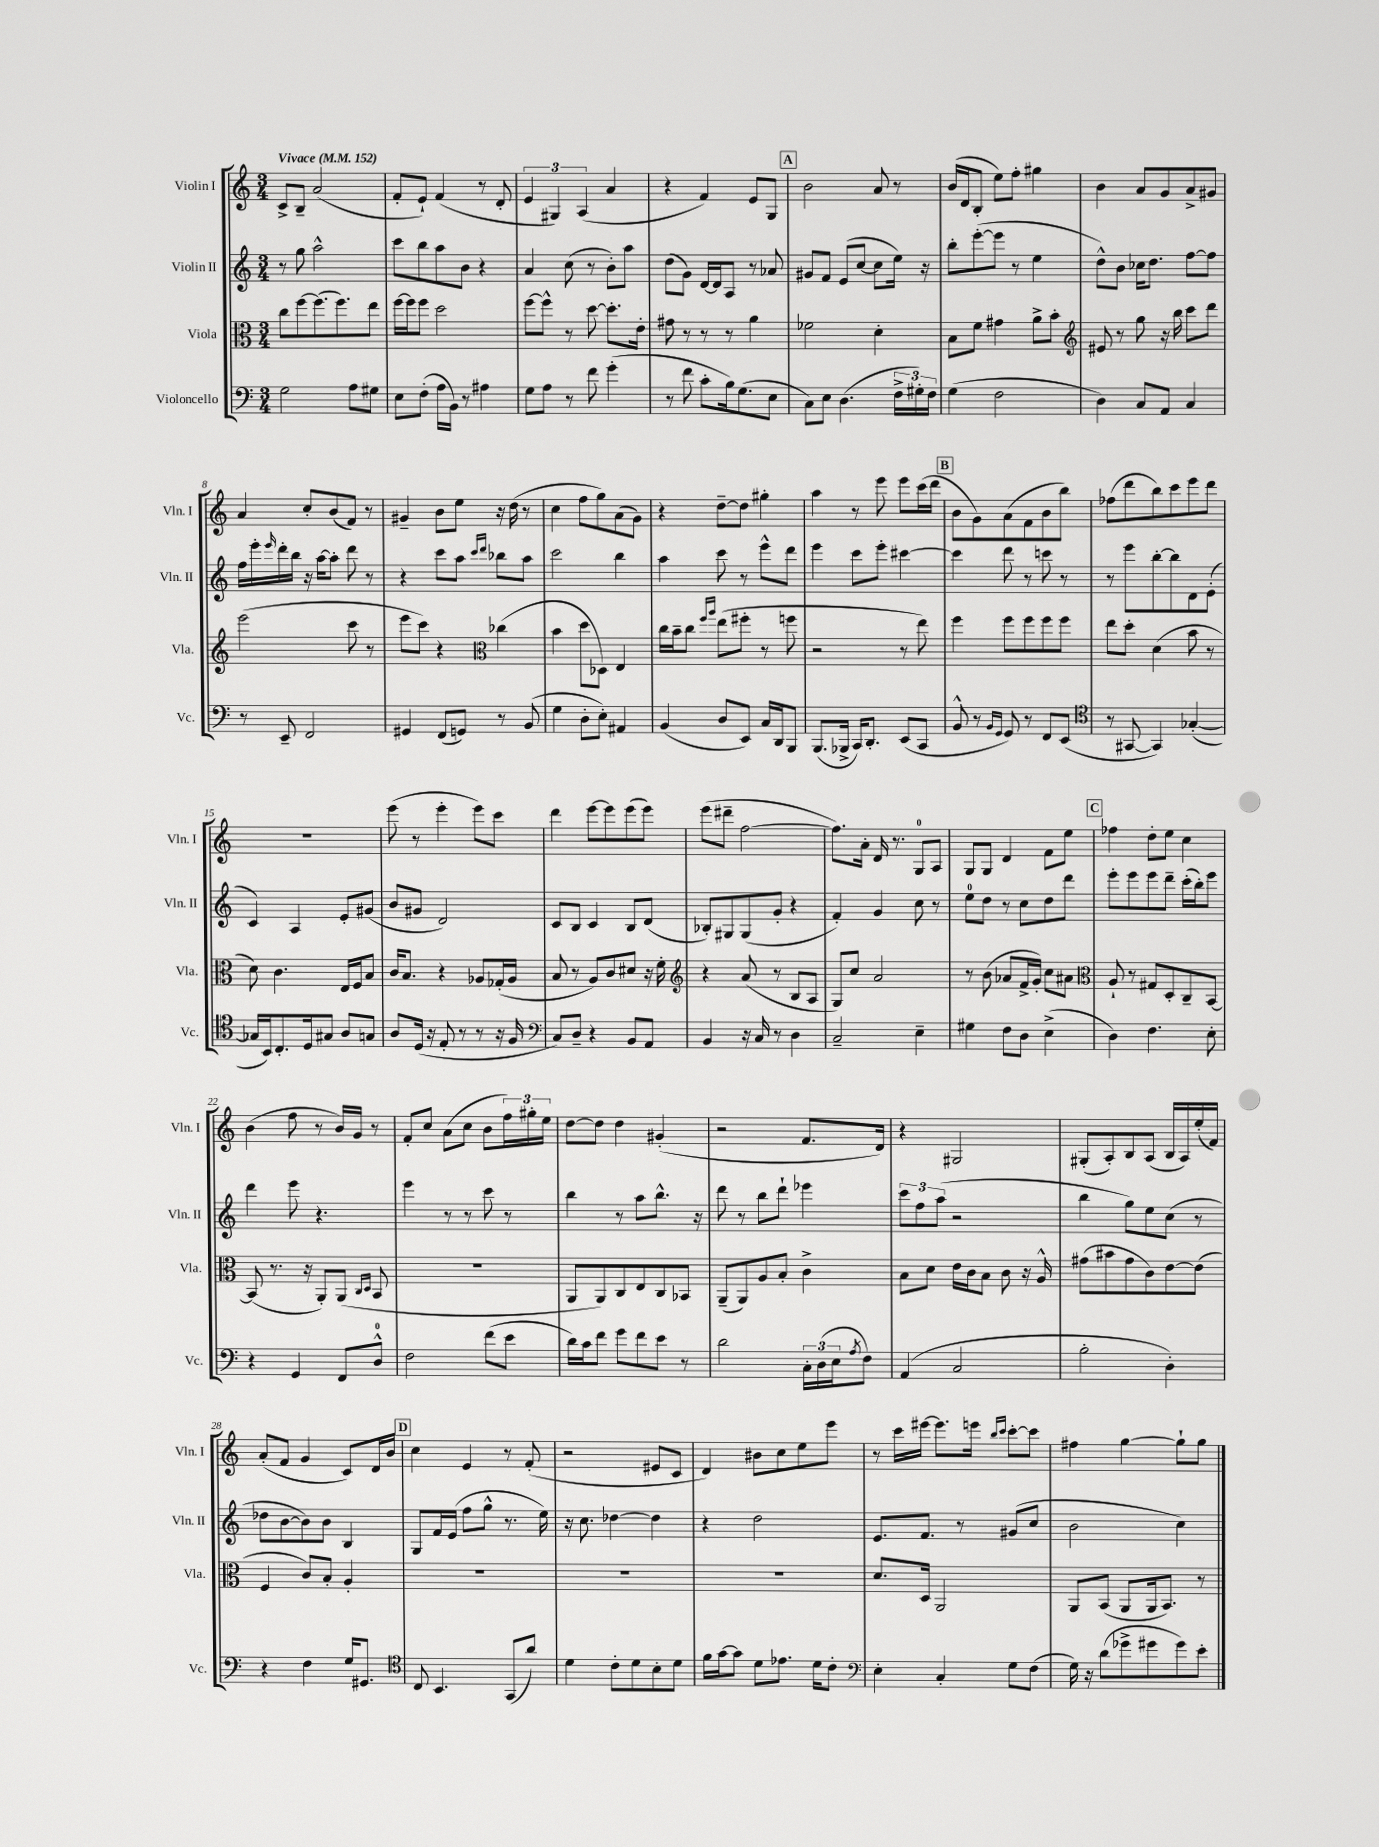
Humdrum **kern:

**kern	**kern	**kern	**kern
*part4	*part3	*part2	*part1
*staff4	*staff3	*staff2	*staff1
*I"Violoncello	*I"Viola	*I"Violin II	*I"Violin I
*I'Vc.	*I'Vla.	*I'Vln. II	*I'Vln. I
*clefF4	*clefC3	*clefG2	*clefG2
*k[]	*k[]	*k[]	*k[]
*M3/4	*M3/4	*M3/4	*M3/4
*MM152	*MM152	*MM152	*MM152
=1	=1	=1	=1
!	!	!	!LO:TX:a:B:t=Vivace
2G\	8cc\L	8r	8c^/L
.	[8ff\	8gg\	8B~/J
.	(8.ff\]	2aa^^\	(2a/
.	8.ff\)	.	.
8A\L	.	.	.
8G#X\J	8ee\J	.	.
=2	=2	=2	=2
8E\L	[16ff\LL	8ccc\L	8f'/L
.	16ff\J]	.	.
(8F'\J	8ff\J	8bb\	8e`/J)
16A\LL	2dd\	8aa\	(4f/
16BB\JJ)	.	.	.
8r	.	8b\J	.
4A#X\	.	4r	8r
.	.	.	8d'/
=3	=3	=3	=3
8G\L	[8ff\L	4a/	6e/
8A\J	8ff^^\J]	.	.
.	.	.	6G#X/)
8r	8r	(8cc\	.
.	.	.	(6A/
8f\	[8dd\	8r	.
(4g'\	8.dd'\L]	8b'\L)	4a/
.	.	8aa\J	.
.	16e'\Jk	.	.
=4	=4	=4	=4
8r	8g#X\	(8dd\L	4r
8f\	8r	8g\J)	.
8c'\L	8r	[16d/LL	4f/)
.	.	16d/J]	.
16B\k)	8r	8A/J	.
(8.G\	.	.	.
.	4a\	8r	8e/L
8E\J	.	8a-X/	8G/J
!!LO:REH:place=s1:t=A
=5	=5	=5	=5
8C\L)	2f-X\	8g#X/L	2b\
8E\J	.	8f/J	.
(4.D\	.	(8e/L	.
.	.	[8cc/J	.
.	4d'\	8cc\L]	8a/
24F^\LL	.	16ee\Jk)	8r
24G#X'\)	.	.	.
.	.	16r	.
24F\JJ	.	.	.
=6	=6	=6	=6
(4G\	8B\L	8bb'\L	(16b/LL
.	.	.	16d/J
.	8f\J	([8eee'\	8B'/J
2F\	4g#X\	8eee\J]	8ee\L)
.	.	8r	8ff'\J
.	8a^\L	4ee\	4gg#X\
.	8b'\J	.	.
=7	=7	=7	=7
*	*clefG2	*	*
4D\)	8e#X/	8dd^^\L)	4b\
.	8r	8b\J	.
8C/L	8gg\	16cc-X\KL	8a/L
.	.	8.dd\J	.
8AA/J	16r	.	8g/
.	16bb\	.	.
4C/	8ccc\L	[8ff\L	8a^/
.	8ddd\J	8ff\J]	8g#X/J
!!LO:LB:g=z
=8	=8	=8	=8
8r	(2eee\	16ff\LL	4a/
.	.	16eee'\	.
.	.	16qqeee/	.
8EE~/	.	16ddd'\	.
.	.	16bb\JJ	.
2FF/	.	16r	8cc'/L
.	.	[16aa\KL	.
.	.	8aa'\J]	(8b/
.	8ccc\	8ddd\	8f/J)
.	8r	8r	8r
=9	=9	=9	=9
4GG#X/	8eee\L	4r	4g#X~/
.	8ccc\J)	.	.
(8FF/L	4r	8ccc\L	8b\L
8GGn/J)	.	8aa\J	8ee\J
*	*clefC3	*	*
.	.	16qqccc/LL	.
.	.	16qqddd/JJ	.
8r	(4cc-X\	8bb-X\L	16r
.	.	.	(16dd\
(8BB/	.	8aa\J	8r
=10	=10	=10	=10
4G\	4b\	2ccc\	4cc\
8D'\L	8dd\L	.	8ff\L
8E'\J)	8D-X\J)	.	8gg\)
4AA#X/	4E/	4bb\	(8a\
.	.	.	8g\J)
=11	=11	=11	=11
(4BB/	16cc\LL	4aa\	4r
.	16b~\J	.	.
.	8cc\J	.	.
.	16qqff/LL	.	.
.	16qqaa/JJ	.	.
8D/L	(8ee\L	8ccc\	[8dd~\L
8EE/J)	8ff#X'\J	8r	8dd\J]
16C/LL	8r	8eee^^\L	4gg#X'\
16DD/J	.	.	.
8BBB/J	8ffn\	8ddd\J	.
=12	=12	=12	=12
(8.BBB/L	2r	4eee\	4aa\
16BBB-X^/Jk	.	.	.
16CC/KL)	.	8ccc\L	8r
8.DD'/J	.	.	.
.	.	8eee'\J	8eee\
(8EE/L	8r	[4ccc#X\	8eee\L
8CC/J	8ee\)	.	(16ccc\L
.	.	.	16ddd\JJ
!!LO:REH:place=s1:t=B
=13	=13	=13	=13
8BB^^/	4ff\	4ccc#\]	8b\L
8r	.	.	8g\)
16qqBB/LL	.	.	.
16qqGG/JJ	.	.	.
8GG/)	8ff\L	8ddd\	(8a\
8r	8ff\	8r	8f\
8FF/L	8ff\	8cccn\	8b\
(8EE/J	8ff\J	8r	8bb\J)
=14	=14	=14	=14
*clefC4	*	*	*
8r	8ee\L	8r	(8ff-X\L
[8GG#X/	8dd'\J	8eee\L	8ddd\
4GG#/])	(4d\	[8bb'\	8bb\)
.	.	8bb\]	8ccc\
([4G-X'/	8b\	8d\	8eee\
.	8r	(8e'\J	8ddd\J
!!LO:LB:g=z
=15	=15	=15	=15
16G-X/LL]	8d\)	4c/)	2.r
16BB/J)	.	.	.
8.C'/	4.c\	.	.
.	.	4A/	.
16D/k	.	.	.
8G#X/J	.	.	.
8A/L	16E/LL	8e'/L	.
.	16F/J	.	.
8Gn/J	8B/J	(8g#X/J	.
=16	=16	=16	=16
8A/L	16c/KL	8b/L	(8eee\
.	8.B/J	.	.
(16D/Jk	.	8g#X/J	8r
16r	.	.	.
8E'/	4r	2d/)	4eee'\
8r	.	.	.
8r	8A-X/L	.	8eee\L)
16r	(16G-X'/L	.	8ccc\J
16F/	16A-/JJ	.	.
=17	=17	=17	=17
*clefF4	*	*	*
8C/L)	8B/	8c/L	4ddd\
8D~/J	8r	8B/J	.
4r	8A/L)	4c/	[8eee\L
.	8c/	.	8eee\]
8BB/L	8d#X/J	8B/L	(8eee\
8AA/J	16r	(8d/J	8eee\J)
.	16f'\	.	.
=18	=18	=18	=18
*	*clefG2	*	*
4BB/	4r	8B-X'/L)	(8eee\L
.	.	8G#X/	8ddd#X~\J
16r	(8a/	(8G#/	[2ff\
16C/	.	.	.
8r	8r	8g'/J	.
4D\	8B/L	4r	.
.	8A/J	.	.
=19	=19	=19	=19
2C~/	8G/L)	4f'/)	8.ff\L])
.	8cc/J	.	.
.	.	.	16a'\Jk
.	2a/	4g/	16d/
.	.	.	8.r
4E~\	.	8cc\	8G/L
.	.	8r	8A/J
=20	=20	=20	=20
4G#X\	8r	8ee\L	8G/L
.	(8b\	8dd\J	8G/J
8F\L	8a-X/L	8r	4d/
8D\J	16f^/L	8cc\L	.
.	16g'/JJ)	.	.
(4E^\	8cc\L	8dd\	8f\L
.	8a#X\J	8ddd\J	8ee\J
!!LO:REH:place=s1:t=C
=21	=21	=21	=21
*	*clefC3	*	*
4D\)	8A`/	8eee'\L	4ff-X\
.	8r	8eee\	.
4.F\	8G#X/L	8eee\	8dd'\L
.	8D'/	8ddd~\J	8ee\J
.	8C~/	(16ccc'\LL	4cc\
.	.	16bb'\J)	.
8E'\	[8BB/J	8eee\J	.
!!LO:LB:g=z
=22	=22	=22	=22
4r	(8BB/]	4ddd\	(4b\
.	8.r	.	.
4GG/	.	8eee\	8ff\
.	16r	.	.
.	8AA'/L)	4.r	8r
8FF/L	(8AA/J	.	16b/LL)
.	.	.	16g/JJ
.	16qqC/LL	.	.
.	16qqD/JJ	.	.
8D^^/J	8BB/	.	8r
=23	=23	=23	=23
2F\	2.r	4eee\	8f'/L
.	.	.	8cc/J
.	.	8r	(8a\L
.	.	8r	8cc\J
(8f\L	.	8ccc\	8b\L
8e\J	.	8r	24ff\L)
.	.	.	24gg#X'\
.	.	.	24ee\JJ
=24	=24	=24	=24
16d\LL)	8AA/L	4bb\	[8dd\L
16c\J	.	.	.
8f\J	8AA/)	.	8dd\J]
8g\L	8C/	8r	4dd\
8f\	8E/	8aa\L	.
8e\J	8C/	8.bb^^\J	(4g#X'/
8r	8BB-X/J	.	.
.	.	16r	.
=25	=25	=25	=25
2d\	(8AA~/L	8ddd\	2r
.	8AA/)	8r	.
.	8A/	8bb\L	.
.	8B'/J	8ddd`\J	.
24C'\LL	4c^\	4eee-X\	8.f/L
(24D\	.	.	.
24E\J	.	.	.
8qA/	.	.	.
8F\J)	.	.	.
.	.	.	16d/Jk)
=26	=26	=26	=26
(4AA/	8B\L	12ccc\L	4r
.	.	12ff\	.
.	8d\J	.	.
.	.	(12aa\J	.
2C/	16e\LL	2r	2G#X/
.	16c\J	.	.
.	8B\J	.	.
.	8c\	.	.
.	16r	.	.
.	16A^^/	.	.
=27	=27	=27	=27
2B'\	(8g#X\L	4bb\	(8G#X'/L
.	8b#X\	.	8A'/)
.	8g#\	8gg\L)	8B/
.	8c\)	8ee\	(8A/J
4D'\)	[8e\	(8cc\J	16B/LL
.	.	.	16A/)
.	(8e\J]	8r	(16ee'/
.	.	.	16f/JJ)
!!LO:LB:g=z
=28	=28	=28	=28
4r	4F/	8dd-X\L	(8a'/L
.	.	[8b\	8f/J
4F\	8c/L)	8b\])	4g/
.	8B'/J	8b\J	.
16G/KL	4A'/	4B/	8c/L)
8.GG#X/J	.	.	.
.	.	.	16d/L
.	.	.	16b/JJ
!!LO:REH:place=s1:t=D
=29	=29	=29	=29
*clefC4	*	*	*
8C/	2.r	8G/L	4cc\
4.BB/	.	16f/L	.
.	.	(16e/JJ	.
.	.	8ff\L	4e/
.	.	8gg^^\J	.
(8GG/L	.	8.r	8r
8a/J)	.	.	(8f'/
.	.	16ee\)	.
=30	=30	=30	=30
4d\	2.r	16r	2r
.	.	8.cc\	.
8c'\L	.	[4dd-X\	.
8d\	.	.	.
8B'\	.	4dd-\]	8e#X/L
8d\J	.	.	8c/J
=31	=31	=31	=31
16f\LL	2.r	4r	4d/)
[16g\J	.	.	.
8g\J]	.	.	.
8d\L	.	2dd\	8b#X\L
8.e-X\J	.	.	8cc\
.	.	.	8ee\
16d\KL	.	.	.
8c'\J	.	.	8eee\J
=32	=32	=32	=32
*clefF4	*	*	*
4E'\	8.d/L	8.e/L	8r
.	.	.	16ccc\LL
.	16D/Jk	8.f/J	[16eee#X\JJ
4C'/	2AA/	.	8.eee#\L]
.	.	8r	.
.	.	.	16eeen\Jk
.	.	.	16qqbb/LL
.	.	.	16qqccc/JJ
8G\L	.	(8g#X/L	[8ccc'\L
(8F\J	.	8cc/J	8ccc\J]
=33	=33	=33	=33
16G\)	8AA/L	2b\	4ff#X\
16r	.	.	.
(8d\L	(8BB/J	.	.
8g-X^\	8AA/L	.	[4gg\
8g#X\	16AA/k	.	.
.	8.BB/J)	.	.
8g#\)	.	4cc\)	8gg`\L]
8e'\J	8r	.	8gg\J
==	==	==	==
*-	*-	*-	*-
